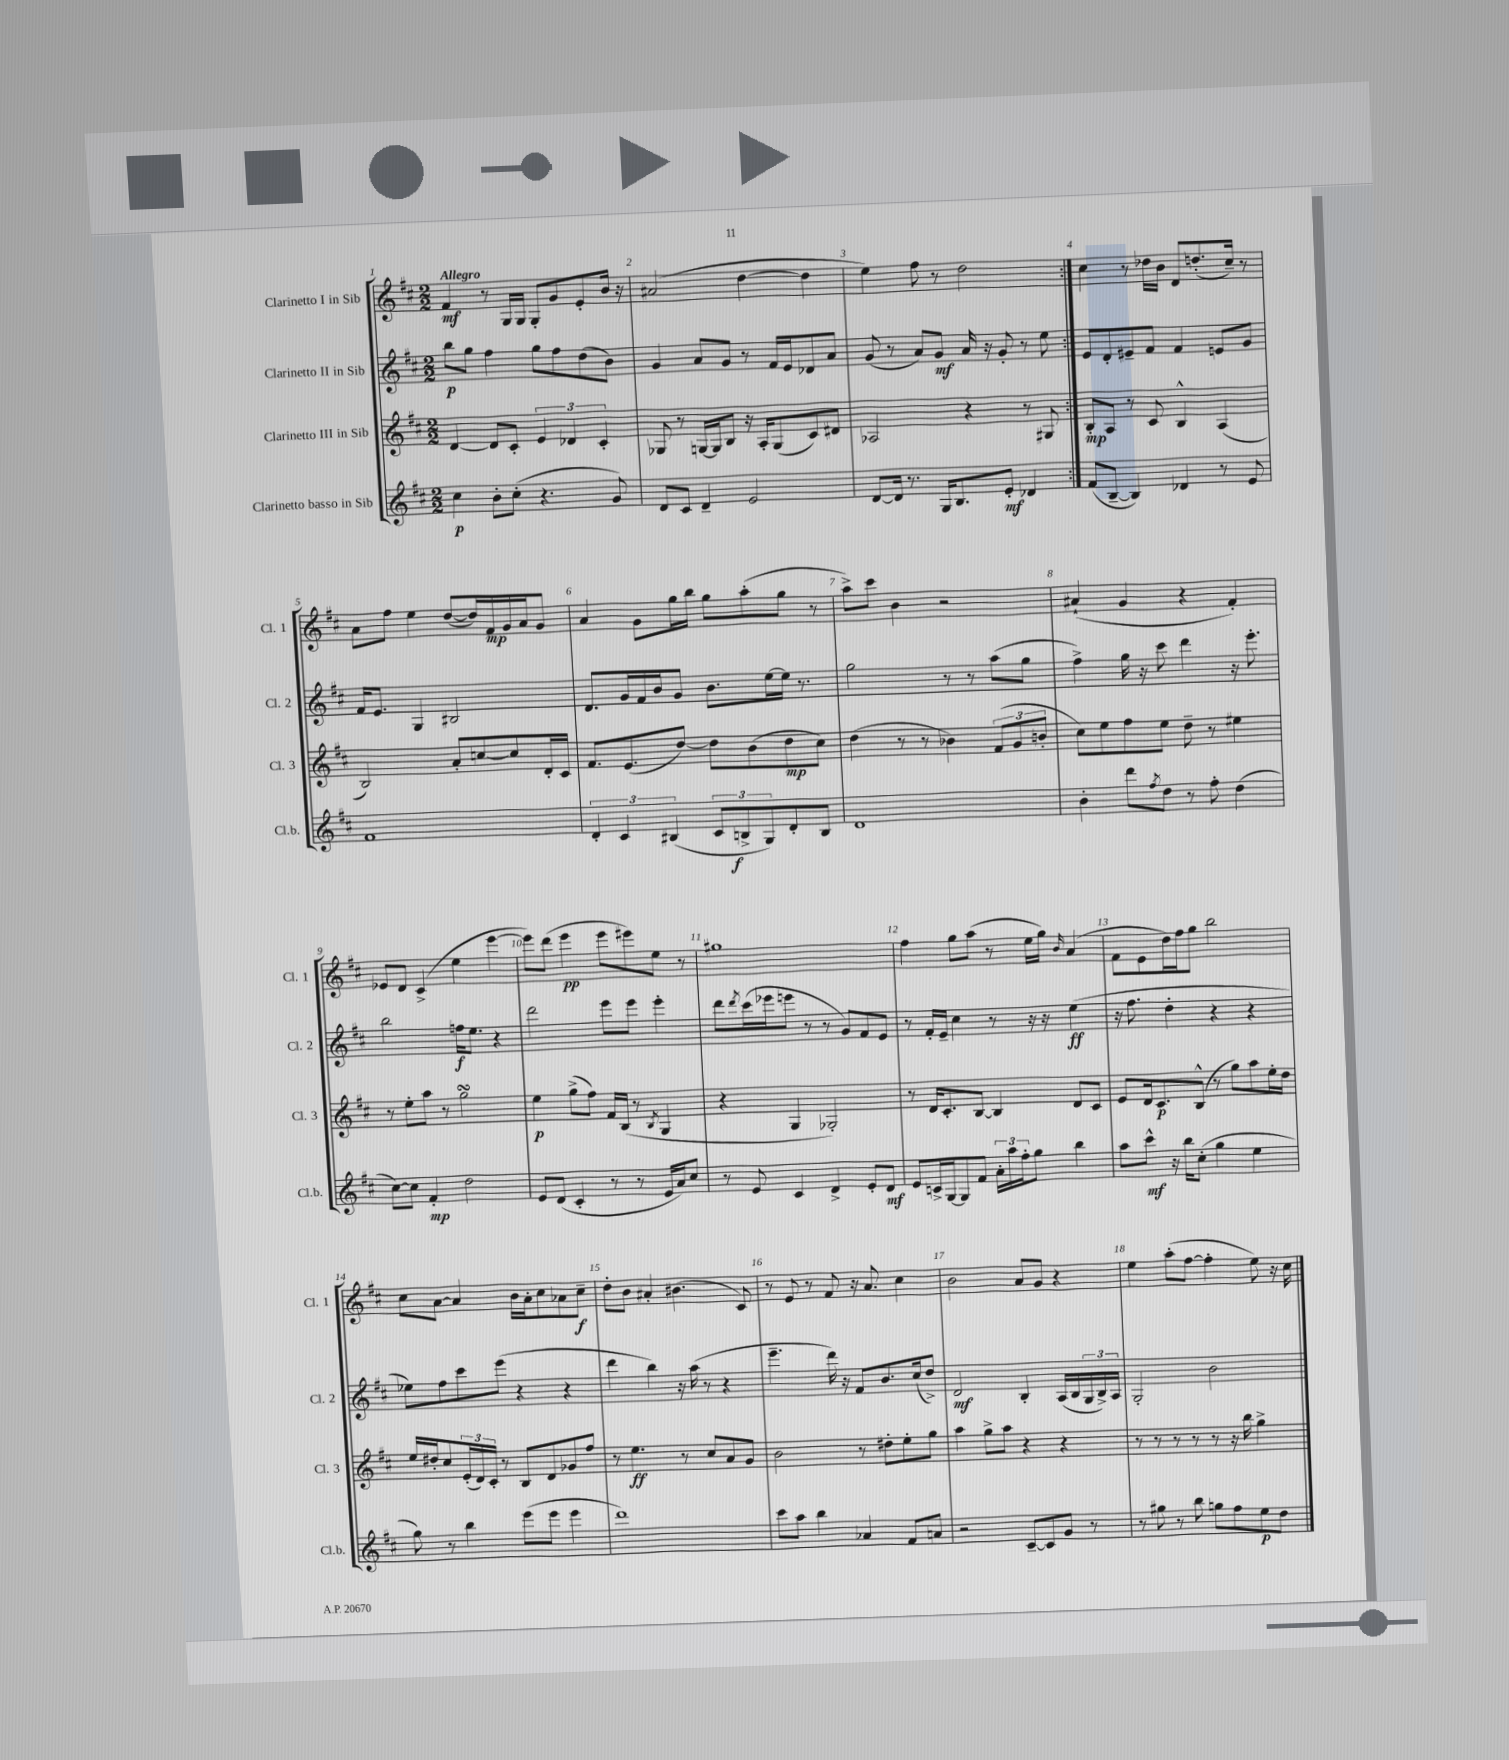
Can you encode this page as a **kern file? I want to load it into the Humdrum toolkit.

**kern	**kern	**kern	**kern
*staff4	*staff3	*staff2	*staff1
*clefG2	*clefG2	*clefG2	*clefG2
*k[f#c#]	*k[f#c#]	*k[f#c#]	*k[f#c#]
*M2/2	*M2/2	*M2/2	*M2/2
4cc#\	[4d/	8bb\L	4f#/
.	.	8gg\J	.
8b'\L	8d/]L	4ff#\	8r
(8cc#'\J	8c#'/J	.	16G/LL
.	.	.	16G/JJ
4.r	6e/	8gg\L	8G'/L
.	.	8ff#\	8g/
.	6d-/	.	.
.	.	(8dd\	8e'/
.	6c#'/	.	.
8g/)	.	8b\J)	16b/Jk
.	.	.	16r
=	=	=	=
8d/L	8G-/	4g/	(2a#/
8c#/J	8r	.	.
4d~/	[16G/LL	8a/L	.
.	16G/]J	.	.
.	8B/J	8g/J	.
2e/	16r	8r	[4dd\
.	16A'/LK	.	.
.	(8G/	16f#/LL	.
.	.	16e/J	.
.	8c#/)	8d-/	4dd\]
.	8d#/J	8a/J	.
=	=	=	=
[8d/L	2A-/	(8g/	4ee\)
16d/]Jk	.	8r	.
8.r	.	.	.
.	.	8a/L)	8ff#\
16G/LK	.	8g/J	8r
8.B/	.	.	.
.	4r	16a/	2dd\
.	.	16r	.
8e'/J	.	8g'/	.
4d-/	8r	8r	.
.	8G#/	8ee\	.
=:|!	=:|!	=:|!	=:|!
(8f#/L	8B'/L	8e/L	4cc#\
[8B~/J	8A/J	8d'/	.
4B/])	8r	8e#~/	8r
.	8c#/	8f#/J	16dd-\LL
.	.	.	16b\JJ
4d-/	4B^^/	4f#/	8d/L
.	.	.	(8.dd'/
8r	(4A/	8e/L	.
.	.	.	16cc#~/Jk)
8e/	.	8g/J	8r
=	=	=	=
1f#	2B/)	16f#/LK	8a\L
.	.	8.e/J	.
.	.	.	8ff#\J
.	.	4G/	4ee\
.	8a'/L	2B#/	([8dd/L
.	[8cc/	.	16dd/]L)
.	.	.	16f#/
.	8cc/]	.	16g/
.	.	.	16a/J
.	16d'/L	.	8g/J
.	16c#/JJ	.	.
=	=	=	=
6d'/	8.f#/L	8.d/L	4a/
6c#/	.	.	.
.	(8.e/	16g/L	.
.	.	16f#/	8g\L
.	.	16b/J	.
(6B#/	.	.	.
.	[8dd/J)	8g/J	16gg\L
.	.	.	16bb\JJ
12c#/L	8dd\]L	8.b\L	8gg\L
12B^/	.	.	.
.	(8b\	.	(8aa'\
12G/)	.	.	.
.	.	[16ee\L	.
8d'/	8dd\	16ee\]JJ	8gg\J
.	.	8.r	.
8B/J	8cc#\J)	.	8r
=	=	=	=
1d	(4dd\	2gg\	8aa^\L)
.	.	.	8ccc#\J
.	8r	.	4b\
.	8r	.	.
.	4b-\)	8r	2r
.	.	8r	.
.	(12f#/L	(8aa\L	.
.	12g/	.	.
.	.	8gg\J	.
.	12b'/J	.	.
=	=	=	=
4b'\	8cc#\L)	4ff#^\)	(4a#`/
.	8ee\	.	.
8ddd\L	8ff#\	16gg\	4g/
.	.	16r	.
8qff#/	.	.	.
8dd\J	8ee\J	8ccc#\	.
8r	8dd~\	4ddd\	4r
8ff#'\	8r	.	.
(4dd\	4ee#\	16r	4f#'/)
.	.	8.eee'\	.
=	=	=	=
[8cc#\L)	8r	2bb\	8e-/L
8cc#\]J	8ee'\L	.	8d/J
4f#'/	8aa\J	.	(4c#^/
.	8r	.	.
2dd\	2gg\	16ff\LK	4ee\
.	.	8.ee\J	.
.	.	4r	[4eee\
=	=	=	=
8e/L	4ee\	2ddd\	8eee\]L)
(8d/J	.	.	(8ddd\J
4c#'/	(8gg^\L	.	4eee\
.	8ff#\J)	.	.
8r	16f#/LL	8eee\L	8eee\L
.	(16B/JJ	.	.
8r	8r	8eee\J	8eee#\)
.	8qB/	.	.
16e/LL	4G/	4eee'\	8ee\J
16a/J)	.	.	.
8cc#/J	.	.	8r
=	=	=	=
8r	4r	8ddd\L	1gg#
.	.	8qddd/	.
8e/	.	(16ccc#\L	.
.	.	16eee-\J	.
4c#/	4G/	8eee\J	.
.	.	8r	.
4d^/	2G-'/)	8r	.
.	.	8g/L)	.
8e'/L	.	8f#/	.
8d/J	.	8e/J	.
=	=	=	=
8e/L	8r	8r	4ff#\
16c^/L	16d/LK	16f#'/LL	.
[16G/J	8.c#'/	16e~/JJ	.
8G/]	.	4cc#\	8gg\L
8f#/J	[8B/J	.	(8aa\J
24a'\LL	4B/]	8r	8r
24aa\	.	.	.
24ff#'\J	.	.	.
8gg\J	.	16r	16ee\LL
.	.	16r	16gg\JJ)
.	.	.	16qqb/
4bb\	8d/L	(4ee\	(4a/
.	8c#/J	.	.
=	=	=	=
8aa\L	8e/L	16r	8f#\L
.	.	8.ff#\	.
8ccc#^^\J	16d/k	.	8e\
.	8.c#/	.	.
16r	.	4dd'\	16dd\L)
16bb\LK	.	.	16ff#\J
(8cc#'\J	(8B^^/J	.	8gg\J
4gg\	8r	4r	2bb\
.	8gg\L)	.	.
4ee\	8aa\	4r	.
.	16ee'\L	.	.
.	16dd\JJ	.	.
=	=	=	=
8gg\)	16ee/LL	8ee-\L)	8cc#\L
.	16dd#'/J	.	.
8r	8cc#/	8ff#\	[8a\J
4bb\	(24e'/L	8ccc#\	4a/]
.	24d/)	.	.
.	24c#'/JJ	.	.
.	8r	(8eee\J	.
(8eee\L	8B/L	4r	16b\LL
.	.	.	16a'\J
8eee\J	8d/	.	8cc#\
4eee\	8g-/	4r	8a-\
.	8ff#/J	.	8cc#~\J
=	=	=	=
1ddd)	8r	4ddd\	8dd'\L
.	4.ee\	.	8b\J
.	.	4bb\)	4a#'/
.	8r	16r	(4.b#\
.	.	(16aa\	.
.	8cc#/L	8r	.
.	8a/	4r	.
.	8g/J	.	8c#/)
=	=	=	=
8ccc#\L	2b\	4.eee~\	8r
8aa\J	.	.	8e/
4bb\	.	.	8r
.	.	16ddd\)	8f#/
.	.	16r	.
4a-/	8r	8f#/L	16r
.	.	.	8.a/
.	8dd#'\L	8.b/	.
8f#/L	8ee'\	.	4cc#\
.	.	(16cc#/k	.
8a/J	8gg\J	8dd^/J)	.
=	=	=	=
2r	4aa\	2d/	2b\
.	8gg^\L	.	.
.	8aa\J	.	.
[8c#~/L	4r	4B'/	8a/L
8c#/]	.	.	8g/J
8g/J	4r	(16A/LL	4r
.	.	16B/	.
8r	.	24G/	.
.	.	24B^/)	.
.	.	24A/JJ	.
=	=	=	=
8r	8r	2G'/	4ee\
8gg#\	8r	.	.
8r	8r	.	(8aa'\L
8bb\	8r	.	[8ff#\J
8gg\L	8r	2b\	4ff#'\]
8ff#\	16r	.	.
.	16bb\	.	.
8ee\	4gg^\	.	8ee\)
8dd\J	.	.	16r
.	.	.	16cc#\
==	==	==	==
*-	*-	*-	*-
